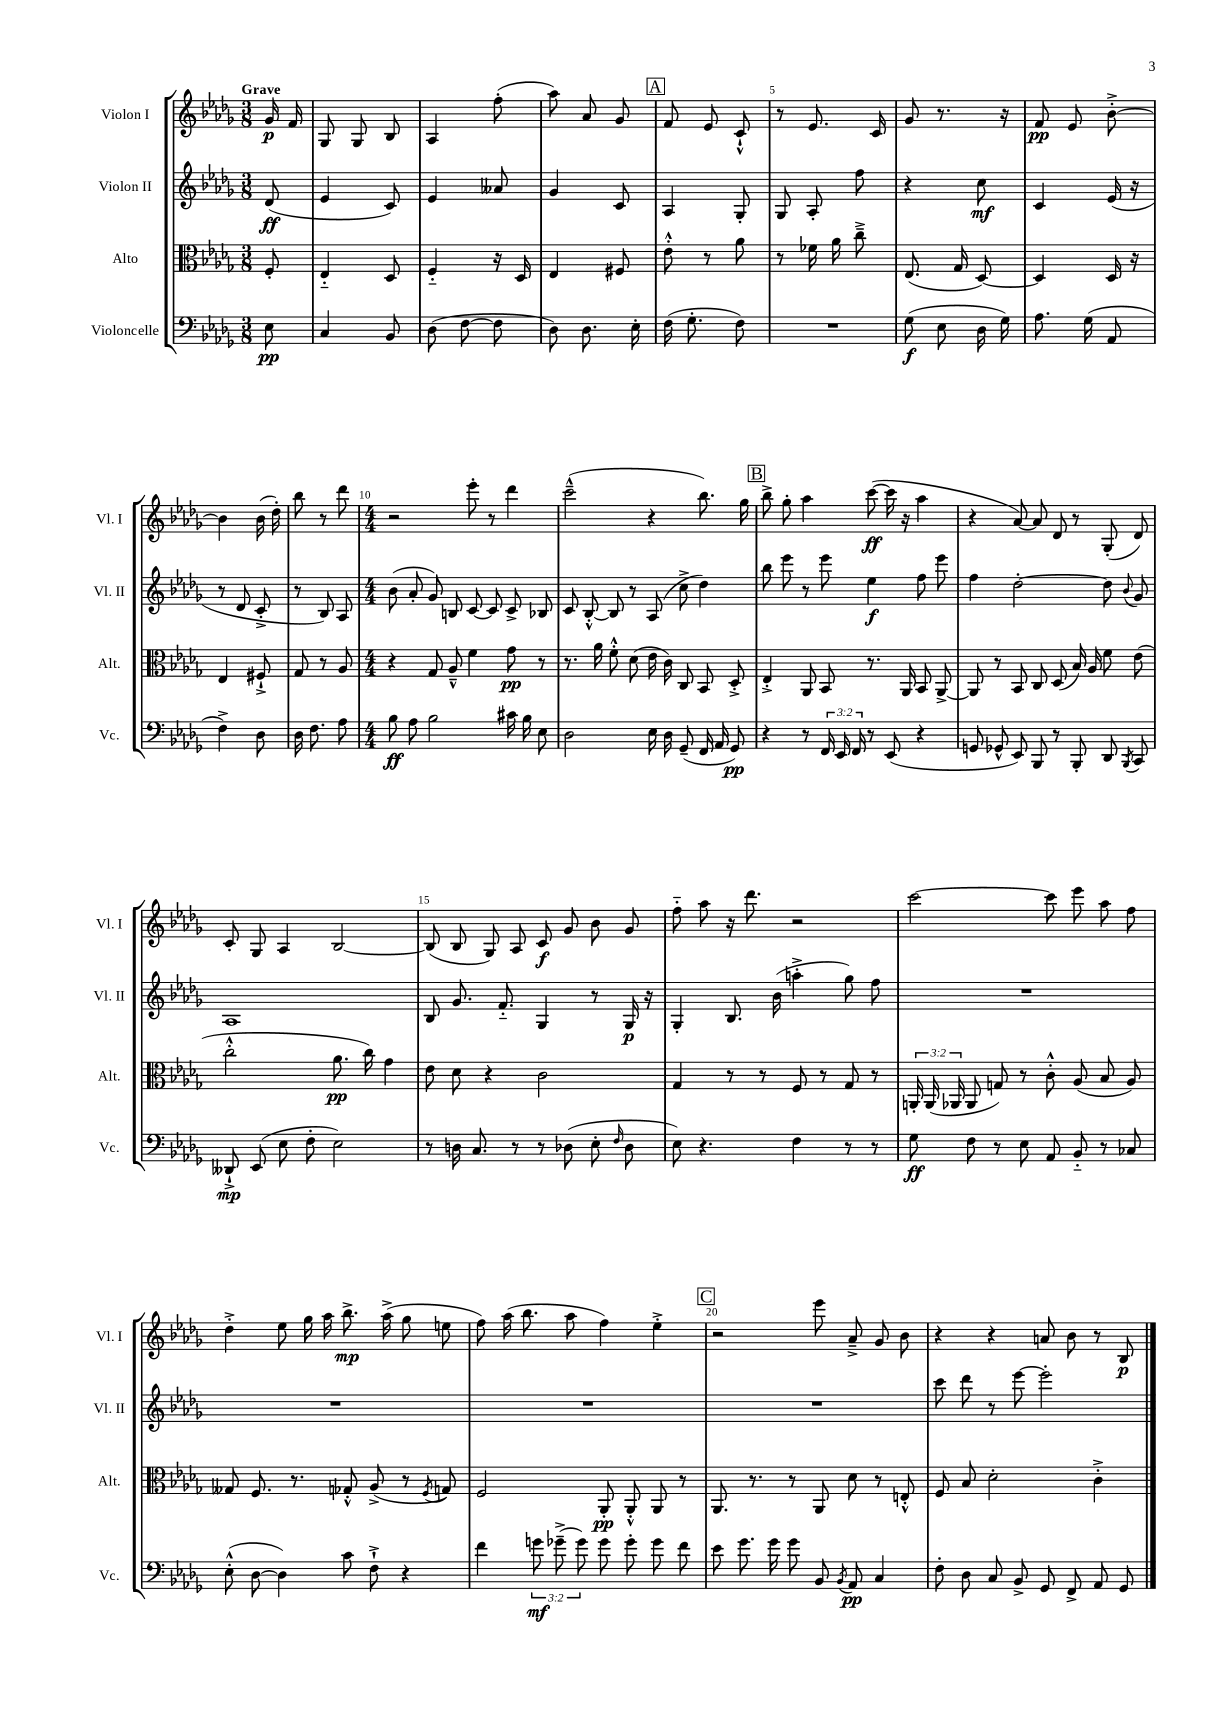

**kern	**kern	**kern	**kern
*staff4	*staff3	*staff2	*staff1
*clefF4	*clefC3	*clefG2	*clefG2
*k[b-e-a-d-g-]	*k[b-e-a-d-g-]	*k[b-e-a-d-g-]	*k[b-e-a-d-g-]
*M3/8	*M3/8	*M3/8	*M3/8
8E-\	8F'/	(8d-/	16g-/
.	.	.	16f/
=	=	=	=
4C/	4E-'~/	4e-/	8G-/
.	.	.	8G-/
8BB-/	8D-/	8c/)	8B-/
=	=	=	=
(8D-\	4F'~/	4e-/	4A-/
[8F\	.	.	.
8F\]	16r	8a--/	(8ff'\
.	16D-/	.	.
=	=	=	=
8D-\)	4E-/	4g-/	8aa-\)
8.D-\	.	.	8a-/
.	8F#/	8c/	8g-/
16E-'\	.	.	.
=	=	=	=
(16F\	8e-'^^\	4A-/	8f/
8.G-'\	.	.	.
.	8r	.	8e-/
8F\)	8a-\	8G-'/	8c`^^/
=	=	=	=
4.r	8r	8G-/	8r
.	16f-\	8A-'/	8.e-/
.	16a-\	.	.
.	8cc~^\	8ff\	.
.	.	.	16c/
=	=	=	=
(8G-\	(8.E-/	4r	8g-/
8E-\	.	.	8.r
.	16G-/	.	.
16D-\	[8D-/)	8cc\	.
16G-\)	.	.	16r
=	=	=	=
8.A-\	4D-/]	4c/	8f/
.	.	.	8e-/
(16G-\	.	.	.
8AA-/	16D-/	(16e-/	[8b-'^\
.	16r	16r	.
=	=	=	=
4F^\)	4E-/	8r	4b-\]
.	.	8d-/	.
8D-\	8F#`^/	8c'^/	(16b-\
.	.	.	16dd-'\)
=	=	=	=
16D-\	8G-/	8r	8bb-\
8.F\	.	.	.
.	8r	8B-/)	8r
8A-\	8A-/	8A-/	8ddd-\
=	=	=	=
*M4/4	*M4/4	*M4/4	*M4/4
8B-\	4r	(8b-\	2r
8A-\	.	8a-'/	.
2B-\	8G-/	8g-/)	.
.	8A-~^^/	8B/	.
.	4f\	[8c/	8eee-'\
.	.	8c/]	8r
16c#\	8g-\	8c^/	4ddd-\
16B-\	.	.	.
8E-\	8r	8B-/	.
=	=	=	=
2D-\	8.r	8c/	(2ccc~^^\
.	.	[8B-'^^/	.
.	16a-\	.	.
.	8f'^^\	8B-/]	.
.	(8d-\	8r	.
16E-\	16e-\	(8A-/	4r
16D-\	16c\)	.	.
(8GG-~/	8C/	8cc^\	.
16FF/	8BB-/	4dd-\)	8.bb-\)
16AA-/	.	.	.
8GG-/)	8D-'^/	.	.
.	.	.	16gg-\
=	=	=	=
4r	4E-'^/	8bb-\	8bb-^\
.	.	8eee-\	8gg-'\
8r	8AA-/	8r	4aa-\
24FF/	8BB-/	8eee-\	.
24EE-/	.	.	.
24FF/	.	.	.
8r	8.r	4ee-\	([8ccc\
(8EE-/	.	.	16ccc\]
.	16AA-/	.	16r
4r	8BB-/	8ff\	4aa-\
.	[8AA-^/	8eee-\	.
=	=	=	=
8GG/	8AA-/]	4ff\	4r
8GG-^^/	8r	.	.
8EE-/)	8BB-/	[2dd-'\	[8a-/)
8BBB-/	8C/	.	8a-/]
8r	(8D-/	.	8d-/
8BBB-'/	16B-/)	.	8r
.	16A-/	.	.
8DD-/	8f\	8dd-\]	(8G-'/
8qBBB-/	.	8qqb-/	.
8CC/	(8e-\	8g-/	8d-/)
=	=	=	=
8DD--`^/	2cc'^^\	1A-	8c'/
(8EE-/	.	.	8G-/
8E-\	.	.	4A-/
8F'\	.	.	.
2E-\)	8.a-\	.	[2B-/
.	16cc\)	.	.
.	4g-\	.	.
=	=	=	=
8r	8e-\	8B-/	(8B-/]
16D\	8d-\	8.g-/	8B-/
8.C/	.	.	.
.	4r	.	8G-/)
.	.	8.f'~/	.
8r	.	.	8A-/
8r	2c\	4G-/	8c/
(8D-\	.	.	8g-/
8E-'\	.	8r	8b-\
16qqF/	.	.	.
8D-\	.	16G-/	8g-/
.	.	16r	.
=	=	=	=
8E-\)	4G-/	4G-'/	8ff'~\
4.r	.	.	8aa-\
.	8r	8.B-/	16r
.	.	.	8.ddd-\
.	8r	.	.
.	.	(16b-\	.
4F\	8F/	4aa'^\	2r
.	8r	.	.
8r	8G-/	8gg-\)	.
8r	8r	8ff\	.
=	=	=	=
8G-\	24AA'/	1r	[2ccc\
.	(24AA/	.	.
.	24AA-/	.	.
8F\	8AA-/	.	.
8r	8G/)	.	.
8E-\	8r	.	.
8AA-/	8c'^^\	.	8ccc\]
8BB-'~/	(8A-/	.	8eee-\
8r	8B-/	.	8aa-\
8C-/	8A-/)	.	8ff\
=	=	=	=
(8E-'^^\	8G--/	1r	4dd-'^\
[8D-\	8.F/	.	.
4D-\])	.	.	8ee-\
.	8.r	.	.
.	.	.	16gg-\
.	.	.	16aa-\
8c\	8G-'^^/	.	8.bb-^\
8F`^\	(8A-^/	.	.
.	.	.	(16aa-^\
4r	8r	.	8gg-\
.	8qF/	.	.
.	8G/)	.	8ee\
=	=	=	=
4f\	2F/	1r	8ff\)
.	.	.	(16aa-\
.	.	.	8.bb-\
12g\	.	.	.
(12g-~^\	.	.	.
.	.	.	8aa-\
12g-\)	.	.	.
8g-\	8AA-'/	.	4ff\)
8g-'\	8AA-'^^/	.	.
8g-\	8AA-/	.	4ee-'^\
8f\	8r	.	.
=	=	=	=
8e-\	8.AA-/	1r	2r
8.g-\	.	.	.
.	8.r	.	.
16g-\	.	.	.
8g-\	8r	.	.
8BB-/	8AA-/	.	8eee-\
8qBB-/	.	.	.
8AA-/	8d-\	.	8a-~^/
4C/	8r	.	8g-/
.	8E'^^/	.	8b-\
=	=	=	=
8F'\	8F/	8ccc\	4r
8D-\	8B-/	8ddd-\	.
8C/	2d-'\	8r	4r
8BB-^/	.	[8eee-\	.
8GG-/	.	2eee-'\]	8a/
8FF^/	.	.	8b-\
8AA-/	4c'^\	.	8r
8GG-/	.	.	8B-/
==	==	==	==
*-	*-	*-	*-
